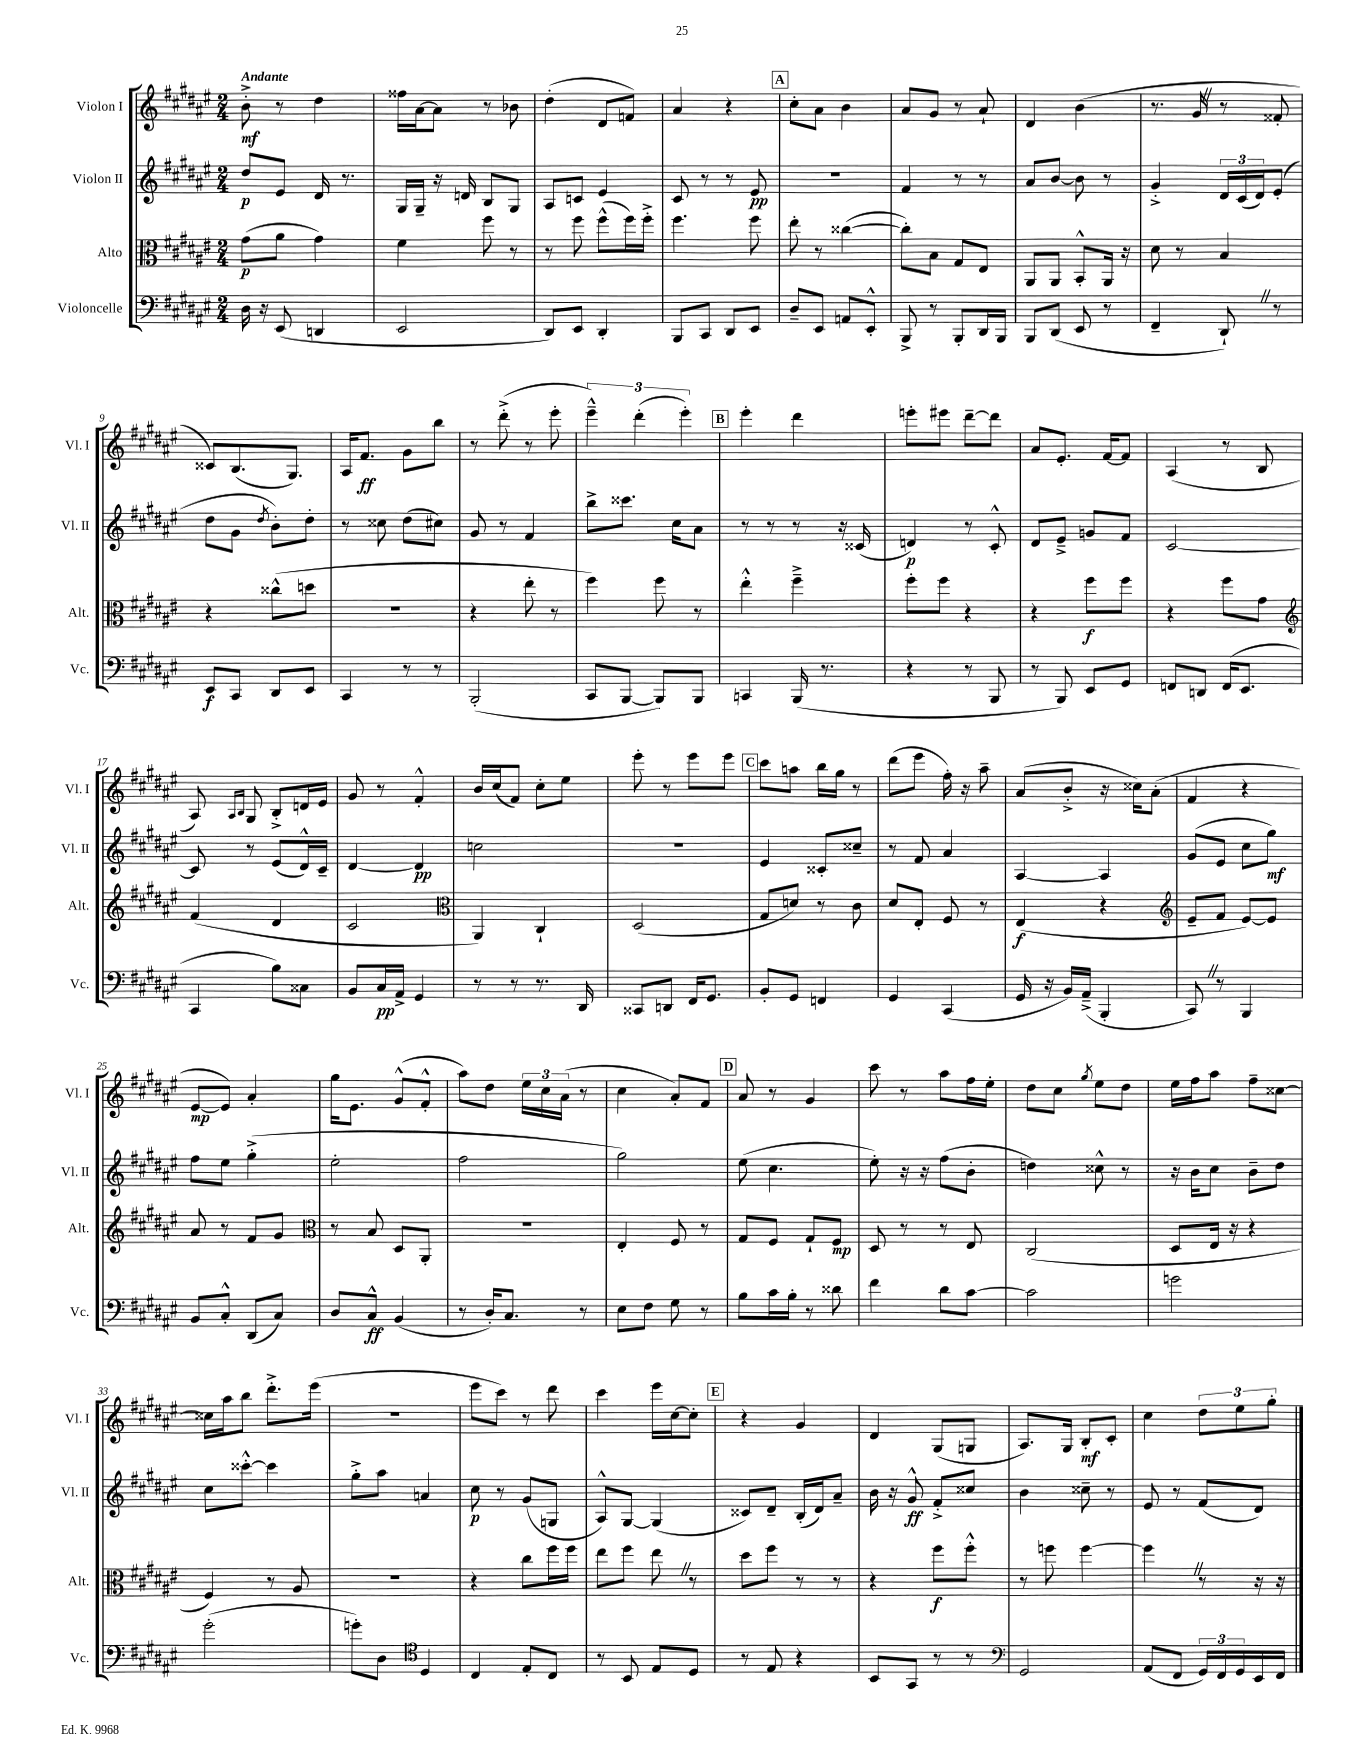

**kern	**dynam	**kern	**dynam	**kern	**dynam	**kern	**dynam
*part4	*part4	*part3	*part3	*part2	*part2	*part1	*part1
*staff4	*staff4	*staff3	*staff3	*staff2	*staff2	*staff1	*staff1
*I"Violoncelle	*	*I"Alto	*	*I"Violon II	*	*I"Violon I	*
*I'Vc.	*	*I'Alt.	*	*I'Vl. II	*	*I'Vl. I	*
*clefF4	*	*clefC3	*	*clefG2	*	*clefG2	*
*k[f#c#g#d#a#e#]	*	*k[f#c#g#d#a#e#]	*	*k[f#c#g#d#a#e#]	*	*k[f#c#g#d#a#e#]	*
*M2/4	*	*M2/4	*	*M2/4	*	*M2/4	*
=1	=1	=1	=1	=1	=1	=1	=1
!	!	!	!	!	!	!LO:TX:a:B:t=Andante	!
16D#\	.	(8g#\L	p	8dd#/L	p	8b'^\	mf
16r	.	.	.	.	.	.	.
(8EE#/	.	8a#\J	.	8e#/J	.	8r	.
4DDn/	.	4g#\)	.	16d#/	.	4dd#\	.
.	.	.	.	8.r	.	.	.
=2	=2	=2	=2	=2	=2	=2	=2
2EE#/	.	4f#\	.	16G#/LL	.	16ff##X\LL	.
.	.	.	.	16G#~/JJ	.	[16a#\J	.
.	.	.	.	16r	.	8a#\J]	.
.	.	.	.	16dn/	.	.	.
.	.	8ff#\	.	8B/L	.	8r	.
.	.	8r	.	8G#/J	.	8b-X\	.
=3	=3	=3	=3	=3	=3	=3	=3
8DD#/L)	.	8r	.	8A#/L	.	(4dd#'\	.
8EE#/J	.	8ff#\	.	8cn/J	.	.	.
4DD#'/	.	(8ff#^^\L	.	4e#/	.	8d#/L	.
.	.	16ff#\L)	.	.	.	8fn/J)	.
.	.	16ff#'^\JJ	.	.	.	.	.
=4	=4	=4	=4	=4	=4	=4	=4
8BBB/L	.	4.ff#\	.	8c#/	.	4a#/	.
8CC#/J	.	.	.	8r	.	.	.
8DD#/L	.	.	.	8r	.	4r	.
8EE#/J	.	8ff#\	.	8e#/	pp	.	.
!!LO:REH:place=s1:t=A
=5	=5	=5	=5	=5	=5	=5	=5
8D#~/L	.	8ee#'\	.	2r	.	8cc#'\L	.
8EE#/J	.	8r	.	.	.	8a#\J	.
8AAn/L	.	([4cc##X\	.	.	.	4b\	.
8EE#'^^/J	.	.	.	.	.	.	.
=6	=6	=6	=6	=6	=6	=6	=6
8BBB^/	.	8cc##'\L])	.	4f#/	.	8a#/L	.
8r	.	8B\J	.	.	.	8g#/J	.
8BBB'/L	.	8G#/L	.	8r	.	8r	.
16DD#/L	.	8E#/J	.	8r	.	8a#`/	.
16BBB/JJ	.	.	.	.	.	.	.
=7	=7	=7	=7	=7	=7	=7	=7
8BBB/L	.	8AA#/L	.	8a#/L	.	4d#/	.
(8DD#/J	.	8AA#/J	.	[8b/J	.	.	.
8EE#/	.	8BB'^^/L	.	8b\]	.	(4b\	.
8r	.	16AA#/Jk	.	8r	.	.	.
.	.	16r	.	.	.	.	.
=8	=8	=8	=8	=8	=8	=8	=8
4FF#~/	.	8d#\	.	4g#'^/	.	8.r	.
.	.	8r	.	.	.	.	.
.	.	.	.	.	.	16g#Z/	.
8DD#`Z/)	.	4B/	.	24d#/LL	.	8r	.
.	.	.	.	(24c#/	.	.	.
.	.	.	.	24d#/J)	.	.	.
8r	.	.	.	(8e#'/J	.	8f##X'/	.
!!LO:LB:g=z
=9	=9	=9	=9	=9	=9	=9	=9
8EE#/L	f	4r	.	8dd#\L	.	8c##X/L)	.
8CC#/J	.	.	.	8g#\J	.	(8.B/	.
.	.	.	.	8qdd#/	.	.	.
8DD#/L	.	(8cc##X^^\L	.	8b'\L)	.	.	.
.	.	.	.	.	.	8.G#/J)	.
8EE#/J	.	8ddn\J	.	8dd#'\J	.	.	.
=10	=10	=10	=10	=10	=10	=10	=10
4CC#/	.	2r	.	8r	.	16A#/KL	.
.	.	.	.	.	.	8.f#/J	ff
.	.	.	.	8cc##X\	.	.	.
8r	.	.	.	(8dd#\L	.	8g#\L	.
8r	.	.	.	8cc#X\J)	.	8bb\J	.
=11	=11	=11	=11	=11	=11	=11	=11
(2BBB'/	.	4r	.	8g#/	.	8r	.
.	.	.	.	8r	.	(8ddd#'^\	.
.	.	8ee#'\	.	4f#/	.	8r	.
.	.	8r	.	.	.	8eee#'\	.
=12	=12	=12	=12	=12	=12	=12	=12
8CC#/L	.	4ff#\)	.	8bb^\L	.	6eee#~^^\)	.
[8BBB/J	.	.	.	8.ccc##X\J	.	.	.
.	.	.	.	.	.	(6ddd#'\	.
8BBB/L])	.	8ff#\	.	.	.	.	.
.	.	.	.	16cc#\KL	.	.	.
.	.	.	.	.	.	6eee#'\)	.
8BBB/J	.	8r	.	8a#\J	.	.	.
!!LO:REH:place=s1:t=B
=13	=13	=13	=13	=13	=13	=13	=13
4CCn/	.	4ee#'^^\	.	8r	.	4eee#'\	.
.	.	.	.	8r	.	.	.
(16BBB/	.	4ff#~^\	.	8r	.	4ddd#\	.
8.r	.	.	.	.	.	.	.
.	.	.	.	16r	.	.	.
.	.	.	.	(16c##X/	.	.	.
=14	=14	=14	=14	=14	=14	=14	=14
4r	.	8ff#'\L	.	4dn/)	p	8eeen'\L	.
.	.	8ff#\J	.	.	.	8eee#X\J	.
8r	.	4r	.	8r	.	[8ddd#~\L	.
8BBB/	.	.	.	8c#'^^/	.	8ddd#\J]	.
=15	=15	=15	=15	=15	=15	=15	=15
8r	.	4r	.	8d#/L	.	8a#/L	.
8BBB/)	.	.	.	8e#~^/J	.	8.e#'/J	.
8EE#/L	.	8ff#\L	f	8gn/L	.	.	.
.	.	.	.	.	.	[16f#/KL	.
8GG#/J	.	8ff#\J	.	8f#/J	.	8f#/J]	.
=16	=16	=16	=16	=16	=16	=16	=16
8FFn/L	.	4r	.	[2c#/	.	(4A#/	.
8DDn/J	.	.	.	.	.	.	.
(16FF/KL	.	8ff#\L	.	.	.	8r	.
8.EE#/J	.	.	.	.	.	.	.
.	.	8g#\J	.	.	.	8B/	.
!!LO:LB:g=z
=17	=17	=17	=17	=17	=17	=17	=17
*	*	*clefG2	*	*	*	*	*
4CC#/	.	(4f#/	.	8c#/]	.	8A#/)	.
.	.	.	.	.	.	16qqA#/LL	.
.	.	.	.	.	.	16qqB/JJ	.
.	.	.	.	8r	.	8G#/	.
8B\L)	.	4d#/	.	(8e#/L	.	8B'^/L	.
8C##X\J	.	.	.	16d#^^/L)	.	16dn/L	.
.	.	.	.	16c#~/JJ	.	16e#/JJ	.
=18	=18	=18	=18	=18	=18	=18	=18
8BB/L	.	2c#/	.	[4d#/	.	8g#/	.
16C#/L	pp	.	.	.	.	8r	.
16AA#^/JJ	.	.	.	.	.	.	.
4GG#/	.	.	.	4d#/]	pp	4f#'^^/	.
=19	=19	=19	=19	=19	=19	=19	=19
*	*	*clefC3	*	*	*	*	*
8r	.	4AA#/)	.	2ccn\	.	16b/LL	.
.	.	.	.	.	.	(16cc#/J	.
8r	.	.	.	.	.	8f#/J)	.
8.r	.	4C#`/	.	.	.	8cc#'\L	.
.	.	.	.	.	.	8ee#\J	.
16DD#/	.	.	.	.	.	.	.
=20	=20	=20	=20	=20	=20	=20	=20
8CC##X/L	.	(2D#/	.	2r	.	8eee#'\	.
8DDn/J	.	.	.	.	.	8r	.
16FF#/KL	.	.	.	.	.	8eee#\L	.
8.GG#/J	.	.	.	.	.	.	.
.	.	.	.	.	.	8eee#\J	.
!!LO:REH:place=s1:t=C
=21	=21	=21	=21	=21	=21	=21	=21
8BB'/L	.	8G#/L	.	4e#/	.	8ccc#\L	.
8GG#/J	.	8dn/J)	.	.	.	8aan\J	.
4FFn/	.	8r	.	8c##X'/L	.	16bb\LL	.
.	.	.	.	.	.	16gg#\JJ	.
.	.	8c#\	.	8cc##X~/J	.	8r	.
=22	=22	=22	=22	=22	=22	=22	=22
4GG#/	.	8d#/L	.	8r	.	(8ddd#\L	.
.	.	8E#'/J	.	8f#/	.	8eee#\J	.
(4CC#/	.	8F#/	.	4a#/	.	16ff#'\)	.
.	.	.	.	.	.	16r	.
.	.	8r	.	.	.	8aa#~\	.
=23	=23	=23	=23	=23	=23	=23	=23
16GG#/	.	(4E#/	f	[4A#/	.	(8a#/L	.
16r	.	.	.	.	.	.	.
16BB/LL)	.	.	.	.	.	8b'^/J	.
(16AA#~^/JJ	.	.	.	.	.	.	.
4BBB'/	.	4r	.	4A#/]	.	16r	.
.	.	.	.	.	.	16cc##X\KL)	.
.	.	.	.	.	.	(8a#'\J	.
=24	=24	=24	=24	=24	=24	=24	=24
*	*	*clefG2	*	*	*	*	*
8CC#Z/)	.	8e#~/L	.	(8g#/L	.	4f#/	.
8r	.	8f#/J	.	8e#/J	.	.	.
4BBB/	.	[8e#/L)	.	8cc#\L	.	4r	.
.	.	8e#/J]	.	8gg#\J)	mf	.	.
!!LO:LB:g=z
=25	=25	=25	=25	=25	=25	=25	=25
8BB/L	.	8a#/	.	8ff#\L	.	[8e#/L	mp
8C#'^^/J	.	8r	.	8ee#\J	.	8e#/J])	.
(8DD#/L	.	8f#/L	.	(4gg#'^\	.	4a#'/	.
8C#/J)	.	8g#/J	.	.	.	.	.
=26	=26	=26	=26	=26	=26	=26	=26
*	*	*clefC3	*	*	*	*	*
8D#/L	.	8r	.	2ee#'\	.	16gg#\KL	.
.	.	.	.	.	.	8.e#\J	.
8C#^^/J	ff	8B/	.	.	.	.	.
(4BB/	.	8D#/L	.	.	.	(8g#^^/L	.
.	.	8AA#'/J	.	.	.	8f#'^^/J	.
=27	=27	=27	=27	=27	=27	=27	=27
8r	.	2r	.	2ff#\	.	8aa#\L)	.
16D#'/KL)	.	.	.	.	.	8dd#\J	.
8.C#/J	.	.	.	.	.	.	.
.	.	.	.	.	.	24ee#\LL	.
.	.	.	.	.	.	24cc#\	.
.	.	.	.	.	.	(24a#\JJ	.
8r	.	.	.	.	.	8r	.
=28	=28	=28	=28	=28	=28	=28	=28
8E#\L	.	4E#'/	.	2gg#\)	.	4cc#\	.
8F#\J	.	.	.	.	.	.	.
8G#\	.	8F#/	.	.	.	8a#'/L)	.
8r	.	8r	.	.	.	8f#/J	.
!!LO:REH:place=s1:t=D
=29	=29	=29	=29	=29	=29	=29	=29
8B\L	.	8G#/L	.	(8ee#\	.	8a#/	.
16c#\L	.	8F#/J	.	4.cc#\	.	8r	.
16B'\JJ	.	.	.	.	.	.	.
8r	.	8G#`/L	.	.	.	4g#/	.
8d##X\	.	8F#/J	mp	.	.	.	.
=30	=30	=30	=30	=30	=30	=30	=30
4f#\	.	8D#/	.	8ee#'\)	.	8ccc#\	.
.	.	8r	.	16r	.	8r	.
.	.	.	.	16r	.	.	.
8d#\L	.	8r	.	(8ff#\L	.	8aa#\L	.
[8c#\J	.	8E#/	.	8b'\J	.	16ff#\L	.
.	.	.	.	.	.	16ee#'\JJ	.
=31	=31	=31	=31	=31	=31	=31	=31
2c#\]	.	(2C#/	.	4ddn\)	.	8dd#\L	.
.	.	.	.	.	.	8cc#\J	.
.	.	.	.	.	.	8qgg#/	.
.	.	.	.	8cc##X^^\	.	8ee#\L	.
.	.	.	.	8r	.	8dd#\J	.
=32	=32	=32	=32	=32	=32	=32	=32
2gn\	.	8D#/L	.	16r	.	16ee#\LL	.
.	.	.	.	16b\KL	.	16ff#\J	.
.	.	16E#/Jk	.	8cc#\J	.	8aa#\J	.
.	.	16r	.	.	.	.	.
.	.	4r	.	8b~\L	.	8ff#~\L	.
.	.	.	.	8dd#\J	.	[8cc##X\J	.
!!LO:LB:g=z
=33	=33	=33	=33	=33	=33	=33	=33
(2g#'\	.	4F#/)	.	8cc#\L	.	16cc##X\LL]	.
.	.	.	.	.	.	16aa#\J	.
.	.	.	.	[8ccc##X'^^\J	.	8bb\J	.
.	.	8r	.	4ccc##\]	.	8.ddd#'^\L	.
.	.	8A#/	.	.	.	.	.
.	.	.	.	.	.	(16eee#\Jk	.
=34	=34	=34	=34	=34	=34	=34	=34
8gn'\L)	.	2r	.	8gg#'^\L	.	2r	.
8D#\J	.	.	.	8aa#\J	.	.	.
*clefC4	*	*	*	*	*	*	*
4D#/	.	.	.	4an/	.	.	.
=35	=35	=35	=35	=35	=35	=35	=35
4C#/	.	4r	.	8cc#\	p	8eee#\L	.
.	.	.	.	8r	.	8ccc#\J)	.
8E#'/L	.	8cc#\L	.	(8g#/L	.	8r	.
8C#/J	.	16ff#\L	.	8Gn/J	.	8ddd#\	.
.	.	16ff#\JJ	.	.	.	.	.
=36	=36	=36	=36	=36	=36	=36	=36
8r	.	8ee#\L	.	8A#^^/L)	.	4ccc#\	.
8BB/	.	8ff#\J	.	[8G#/J	.	.	.
8E#/L	.	8ee#Z\	.	(4G#/]	.	16eee#\LL	.
.	.	.	.	.	.	[16cc#\J	.
8D#/J	.	8r	.	.	.	8cc#'\J]	.
!!LO:REH:place=s1:t=E
=37	=37	=37	=37	=37	=37	=37	=37
8r	.	8dd#\L	.	8c##X/L)	.	4r	.
8E#/	.	8ff#\J	.	8d#~/J	.	.	.
4r	.	8r	.	(16B'/LL	.	4g#/	.
.	.	.	.	16d#/J)	.	.	.
.	.	8r	.	8a#~/J	.	.	.
=38	=38	=38	=38	=38	=38	=38	=38
8BB/L	.	4r	.	16b\	.	4d#/	.
.	.	.	.	16r	.	.	.
8GG#/J	.	.	.	8g#^^/	ff	.	.
8r	.	8ff#\L	f	8f#'^/L	.	(8G#/L	.
8r	.	8ff#'^^\J	.	8cc##X/J	.	8Gn/J	.
=39	=39	=39	=39	=39	=39	=39	=39
*clefF4	*	*	*	*	*	*	*
2GG#/	.	8r	.	4b\	.	8.A#/L)	.
.	.	8ffn\	.	.	.	.	.
.	.	.	.	.	.	16G#/Jk	.
.	.	[4ff\	.	8cc##X~\	.	8B'/L	mf
.	.	.	.	8r	.	8c#'/J	.
=40	=40	=40	=40	=40	=40	=40	=40
(8AA#/L	.	4ffZ\]	.	8e#/	.	4cc#\	.
8FF#/J	.	.	.	8r	.	.	.
24GG#/LL)	.	8r	.	(8f#/L	.	12dd#\L	.
24FF#/	.	.	.	.	.	.	.
24GG#/	.	.	.	.	.	12ee#\	.
16EE#/	.	16r	.	8d#/J)	.	.	.
.	.	.	.	.	.	12gg#'\J	.
16FF#/JJ	.	16r	.	.	.	.	.
==	==	==	==	==	==	==	==
*-	*-	*-	*-	*-	*-	*-	*-
